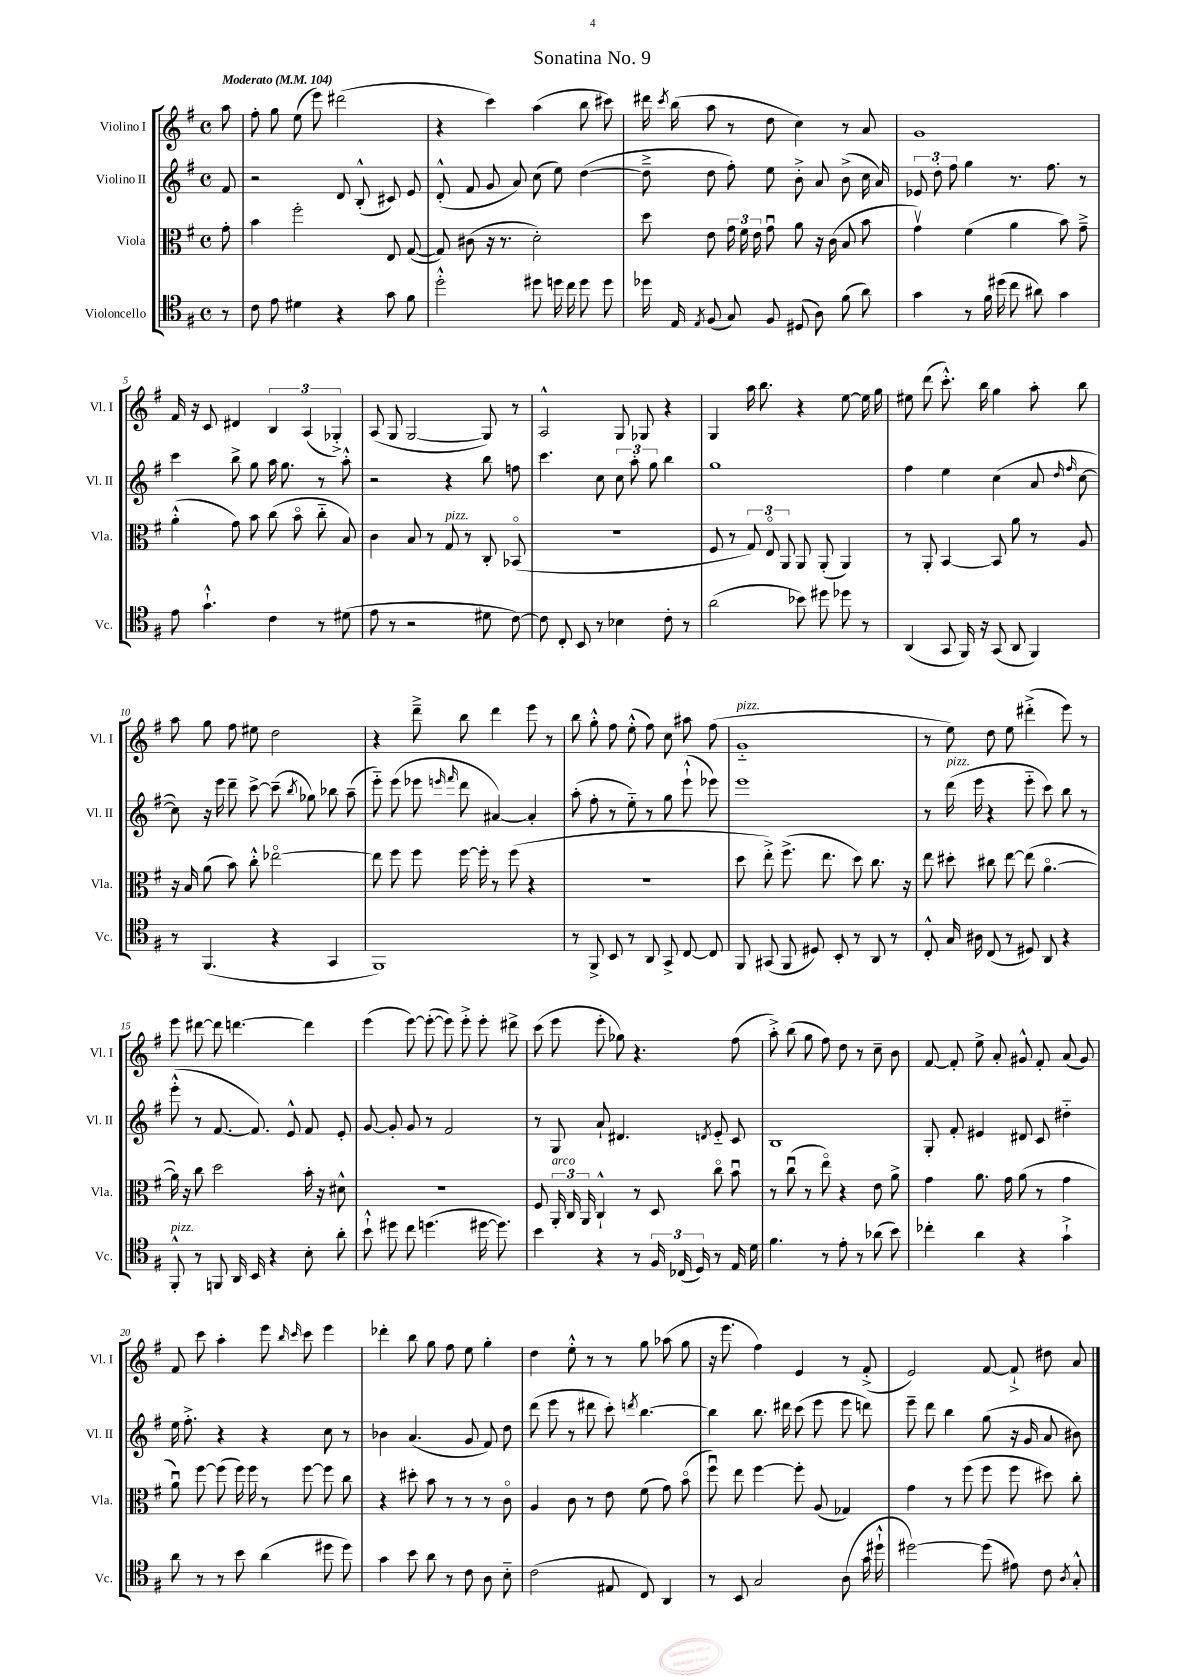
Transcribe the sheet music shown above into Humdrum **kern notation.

**kern	**kern	**kern	**kern
*part4	*part3	*part2	*part1
*staff4	*staff3	*staff2	*staff1
*I"Violoncello	*I"Viola	*I"Violino II	*I"Violino I
*I'Vc.	*I'Vla.	*I'Vl. II	*I'Vl. I
*clefC4	*clefC3	*clefG2	*clefG2
*k[f#]	*k[f#]	*k[f#]	*k[f#]
*M4/4	*M4/4	*M4/4	*M4/4
*met(c)	*met(c)	*met(c)	*met(c)
*MM104	*MM104	*MM104	*MM104
=	=	=	=
!	!	!	!LO:TX:a:B:t=Moderato
8r	8g'\	8f#/	8aa\
=1	=1	=1	=1
8c\	4b\	2r	8ff#'\
8e\	.	.	8gg\
4d#X\	2ff#'\	.	(8ee\
.	.	.	8eee\)
4r	.	8d/	(2ddd#X\
.	.	(8B'^^/	.
8g\	8E/	8c#X/)	.
8f#\	([8G/	8e/	.
=2	=2	=2	=2
2dd'^^\	8G/])	(8d'^^/	4r
.	(8c#X\	8f#/	.
.	16r	8g/	4ccc\)
.	8.r	.	.
.	.	8a/)	.
8dd#X\	2d'\)	(8cc\	(4aa\
16ddn\	.	8ee\)	.
16cc\	.	.	.
8dd\	.	([4dd\	8bb\
8dd\	.	.	8ccc#X\)
=3	=3	=3	=3
16dd-X\	8dd\	8dd~^\]	16ddd#X\
.	.	.	8qccc/
16E/	.	.	(16bb\
8qE/	.	.	.
(8F#/	8e\	8dd\	8aa\
8G/)	24g\	8ff#'\)	8r
.	24f#\	.	.
.	24e\	.	.
8F#/	8gu\	8ee\	8dd\
(8D#X/	8a\	8b'^\	4cc\)
8A\)	16r	8a/	.
.	(16c\	.	.
(8f#\	8B/	(8b^\	8r
8a\)	8b\	16cc\	8a/
.	.	16a/)	.
=4	=4	=4	=4
4g\	4gv\)	12e-X/	1g
.	.	12dd'\	.
.	.	12ff#\	.
8r	(4f#\	4gg\	.
16f#\	.	.	.
(16dd#X\	.	.	.
8cc\	4a\	8.r	.
8a#X\)	.	.	.
.	.	8.ff#\	.
4g\	8b\)	.	.
.	8g~^\	8r	.
!!LO:LB:g=z
=5	=5	=5	=5
8e\	(4a'^^\	4ccc\	16f#/
.	.	.	16r
4.g`^^\	.	.	8c/
.	8g\)	8bb^\	4d#X/
.	8b\	8gg\	.
4c\	(8cc\	16aa\	6B/
.	.	8.gg\	.
.	8b\	.	.
.	.	.	(6A/
8r	8cc\	8r	.
.	.	.	6G-X'^/)
(8d#X\	8B/)	8aa'^^\	.
=6	=6	=6	=6
8e\	4c\	2r	(8A/
8r	.	.	8G/
2r	8B/	.	[2G/
.	8r	.	.
!	!LO:TX:a:i:t=pizz.	!	!
.	8G/	4r	.
.	8r	.	.
8d#X\	8C'/	8bb\	8G/])
[8c\)	(8BB-X/	8ffn\	8r
=7	=7	=7	=7
8c\]	1r	4.ccc\	2A^^/
8C'/	.	.	.
8BB/	.	.	.
8r	.	8cc\	.
4B-X\	.	12cc\	8G/
.	.	12aa'\	.
.	.	.	8G-X/
.	.	12gg\	.
8c'\	.	4bb\	4r
8r	.	.	.
=8	=8	=8	=8
(2a\	8F#/	1gg	4G/
.	8r	.	.
.	12G/)	.	16aa\
.	.	.	8.bb\
.	12E/	.	.
.	12AA/	.	.
8b-X\)	8AA/	.	4r
8dd#X\	(8AA'/	.	.
8dd-X\	4AA/)	.	[8ee\
8r	.	.	16ee\]
.	.	.	16gg\
=9	=9	=9	=9
(4AA/	8r	4ff#\	8ee#X\
.	8AA'/	.	(8ddd\
8GG/	[4BB/	4ee\	8.ccc'^^\)
16FF#/)	.	.	.
16r	.	.	16bb\
(8GG/	8BB/]	(4cc\	4gg\
8AA/	8a\	.	.
4FF#/)	8r	8a/	8aa'\
.	.	16qqdd/	.
.	.	16qqff#/	.
.	8A/	[8cc\	8bb\
!!LO:LB:g=z
=10	=10	=10	=10
8r	16r	8cc\])	8aa\
.	16B/	.	.
(4.FF#/	(8a\	16r	8gg\
.	.	16eee\	.
.	8b\)	8ddd~\	8ff#\
.	8cc'^^\	[8ccc^\	8ee#X\
4r	[2ee-X\	(8ccc~\]	2dd\
.	.	8qbb/	.
.	.	8gg-X\)	.
4GG/	.	8bb-X\	.
.	.	(8aa~\	.
=11	=11	=11	=11
1FF#)	8ee-\]	8eee\)	4r
.	8ff#\	(8eee\	.
.	8ff#\	8eee-X\	8ddd~^\
.	.	16qqeeen/	.
.	.	16qqfff#/	.
.	[16ff#\	8ddd\	8bb\
.	16ff#'\]	.	.
.	8r	[4a#X/)	4ddd\
.	(8ff#\	.	.
.	4r	4a#'/]	8eee\
.	.	.	8r
=12	=12	=12	=12
8r	1r	(8aa'\	8bb\
8FF#^/	.	8ff#'\	8gg'^^\
8BB/	.	8r	8ff#\
8r	.	8ee\)	(8ee'^^\
8AA/	.	8r	8ff#\)
8GG^/	.	8gg\	8cc\
[8C/	.	(8eee`^^\	8aa#X\
8C/]	.	8eee-X\)	(8ff#\
=13	=13	=13	=13
!	!	!	!LO:TX:a:i:t=pizz.
8FF#/	8dd\	1eee	1g
(8GG#X/	8ee'^\)	.	.
8FF#/	(8.ff#^\	.	.
8D#X/)	.	.	.
.	8.ee\	.	.
8BB'/	.	.	.
8r	8dd\)	.	.
8AA/	8.cc\	.	.
8r	.	.	.
.	16r	.	.
=14	=14	=14	=14
8C'^^/	8ee\	8r	8r
!	!	!LO:TX:a:i:t=pizz.	!
16G/	8dd#X'\	(16ddd\	8ee\)
16A#X\	.	16eee\	.
(8C/	8cc#X\	4r	8dd\
8r	[8ee\	.	8ee\
8D#X/)	(8ee\]	8eee\	(4ddd#X'^\
8AA/	[4.a\	8ccc\)	.
4r	.	8bb\	8eee\)
.	.	8r	8r
!!LO:LB:g=z
=15	=15	=15	=15
!LO:TX:a:i:t=pizz.	!	!	!
8FF#'^^/	16a\])	(8eee'^^\	8eee\
.	16r	.	.
8r	8cc\	8r	[8ddd#X\
8FFn/	2dd\	[8.f#/	8ddd#\]
16AA/	.	.	[4.dddn\
16BB/	.	8.f#/])	.
4r	.	.	.
.	.	8e^^/	.
8B'\	16b'\	8f#/	4ddd\]
.	16r	.	.
8a'\	8d#X^^\	8e'/	.
=16	=16	=16	=16
8b`^^\	1r	[8g/	(4eee\
8dd#X\	.	8g'/]	.
8cc\	.	8g/	[8eee\)
(4.ddn\	.	8r	(8eee'\_
.	.	2f#/	8eee\])
.	.	.	8eee'^\
[16dd#X\	.	.	8eee'\
8.dd#\])	.	.	.
.	.	.	8ddd#X^\
=17	=17	=17	=17
4b\	8F#/	8r	(8ccc\
!	!LO:TX:a:i:t=arco	!	!
.	24AA'/	8G/	8eee\
.	24C/	.	.
.	24AA/	.	.
4r	4C`^^/	8a`/	8eee'\
.	.	4.d#X/	8gg-X\)
8r	8r	.	4.r
24F#/	8D/	.	.
(24C-X/	.	.	.
24D/)	.	.	.
.	.	8qdn/	.
8r	8cc\	8e/	.
16E/	8bu\	8c/	(8ff#\
16d\	.	.	.
=18	=18	=18	=18
4.f#\	8r	1B	8aa'^\)
.	(8ccu\	.	(8bb\
.	8r	.	8gg\
8r	8ee\)	.	8ff#\)
8e'\	4r	.	8dd\
8r	.	.	8r
(8a-X\	8e\	.	8cc~\
8b\)	8a^\	.	8b\
=19	=19	=19	=19
4cc-X'\	4g\	8G'/	[8f#/
.	.	8f#'/	8f#'/]
4a\	8.a\	4e#X/	8ee^\
.	.	.	8a'/
.	16g\	.	.
4r	(8a\	8d#X/	8g#X^^/
.	8r	8c/	8f#'/
4g`^\	4g\	4dd#X\	(8a/
.	.	.	8g#/)
!!LO:LB:g=z
=20	=20	=20	=20
8a\	8au\)	16ee\	8f#/
.	.	8.ff#'^\	.
8r	[8ff#\	.	8ccc\
8r	(8ff#\]	4r	4aa'\
8b\	16ff#\)	.	.
.	16ff#\	.	.
(4a\	8r	4r	8eee\
.	.	.	16qqbb/
.	.	.	16qqccc/
.	[8ff#\	.	8ccc\
8dd#X\	8ff#\]	8cc\	4eee\
8dd#\)	8cc\	8r	.
=21	=21	=21	=21
4g\	4r	4b-X\	4ddd-X'\
8b\	8dd#X'\	(4.a/	8bb\
8a\	8b\	.	8gg\
8r	8r	.	8ff#\
8c\	8r	8g/	8ee\
8A\	8r	8f#/)	4gg'\
8B\	8c\	8dd\	.
=22	=22	=22	=22
(2c\	4A/	(8ddd\	4dd\
.	.	8eee\	.
.	8c\	8r	8ee'^^\
.	8r	8ddd#X\	8r
8E#X/	8e\	8ccc'\)	8r
.	.	8qdddn/	.
8C/)	(8f#\	[4.bb\	8gg\
4AA/	8g\)	.	(8aa-X\
.	(8b\	.	8gg\
=23	=23	=23	=23
8r	8ff#u\)	4bb\]	16r
.	.	.	8.eee\
8BB/	8ee\	.	.
2G/	[4ff#\	8.bb\	4ff#\)
.	.	16ddd#X\	.
.	8ff#'\]	(8ccc\	4e/
.	(8A/	8eee\	.
(8A\	4G-X/)	8eee\	8r
16g\	.	8dddn\)	(8f#'^/
16dd#X`^^\	.	.	.
=24	=24	=24	=24
[2dd#X\)	4g\	8eee~\	2e/)
.	.	8ddd\	.
.	8r	4bb\	.
.	(8ff#\	.	.
(8dd#\]	8ff#\	(8gg\	[8f#/
8e#X\)	8ff#\	16r	8f#`^/]
.	.	16g/	.
8c\	8dd#X\)	8a/	8dd#X\
8qA/	.	.	.
8G'^^/	8cc'\	8b#X\)	8a/
==	==	==	==
*-	*-	*-	*-
